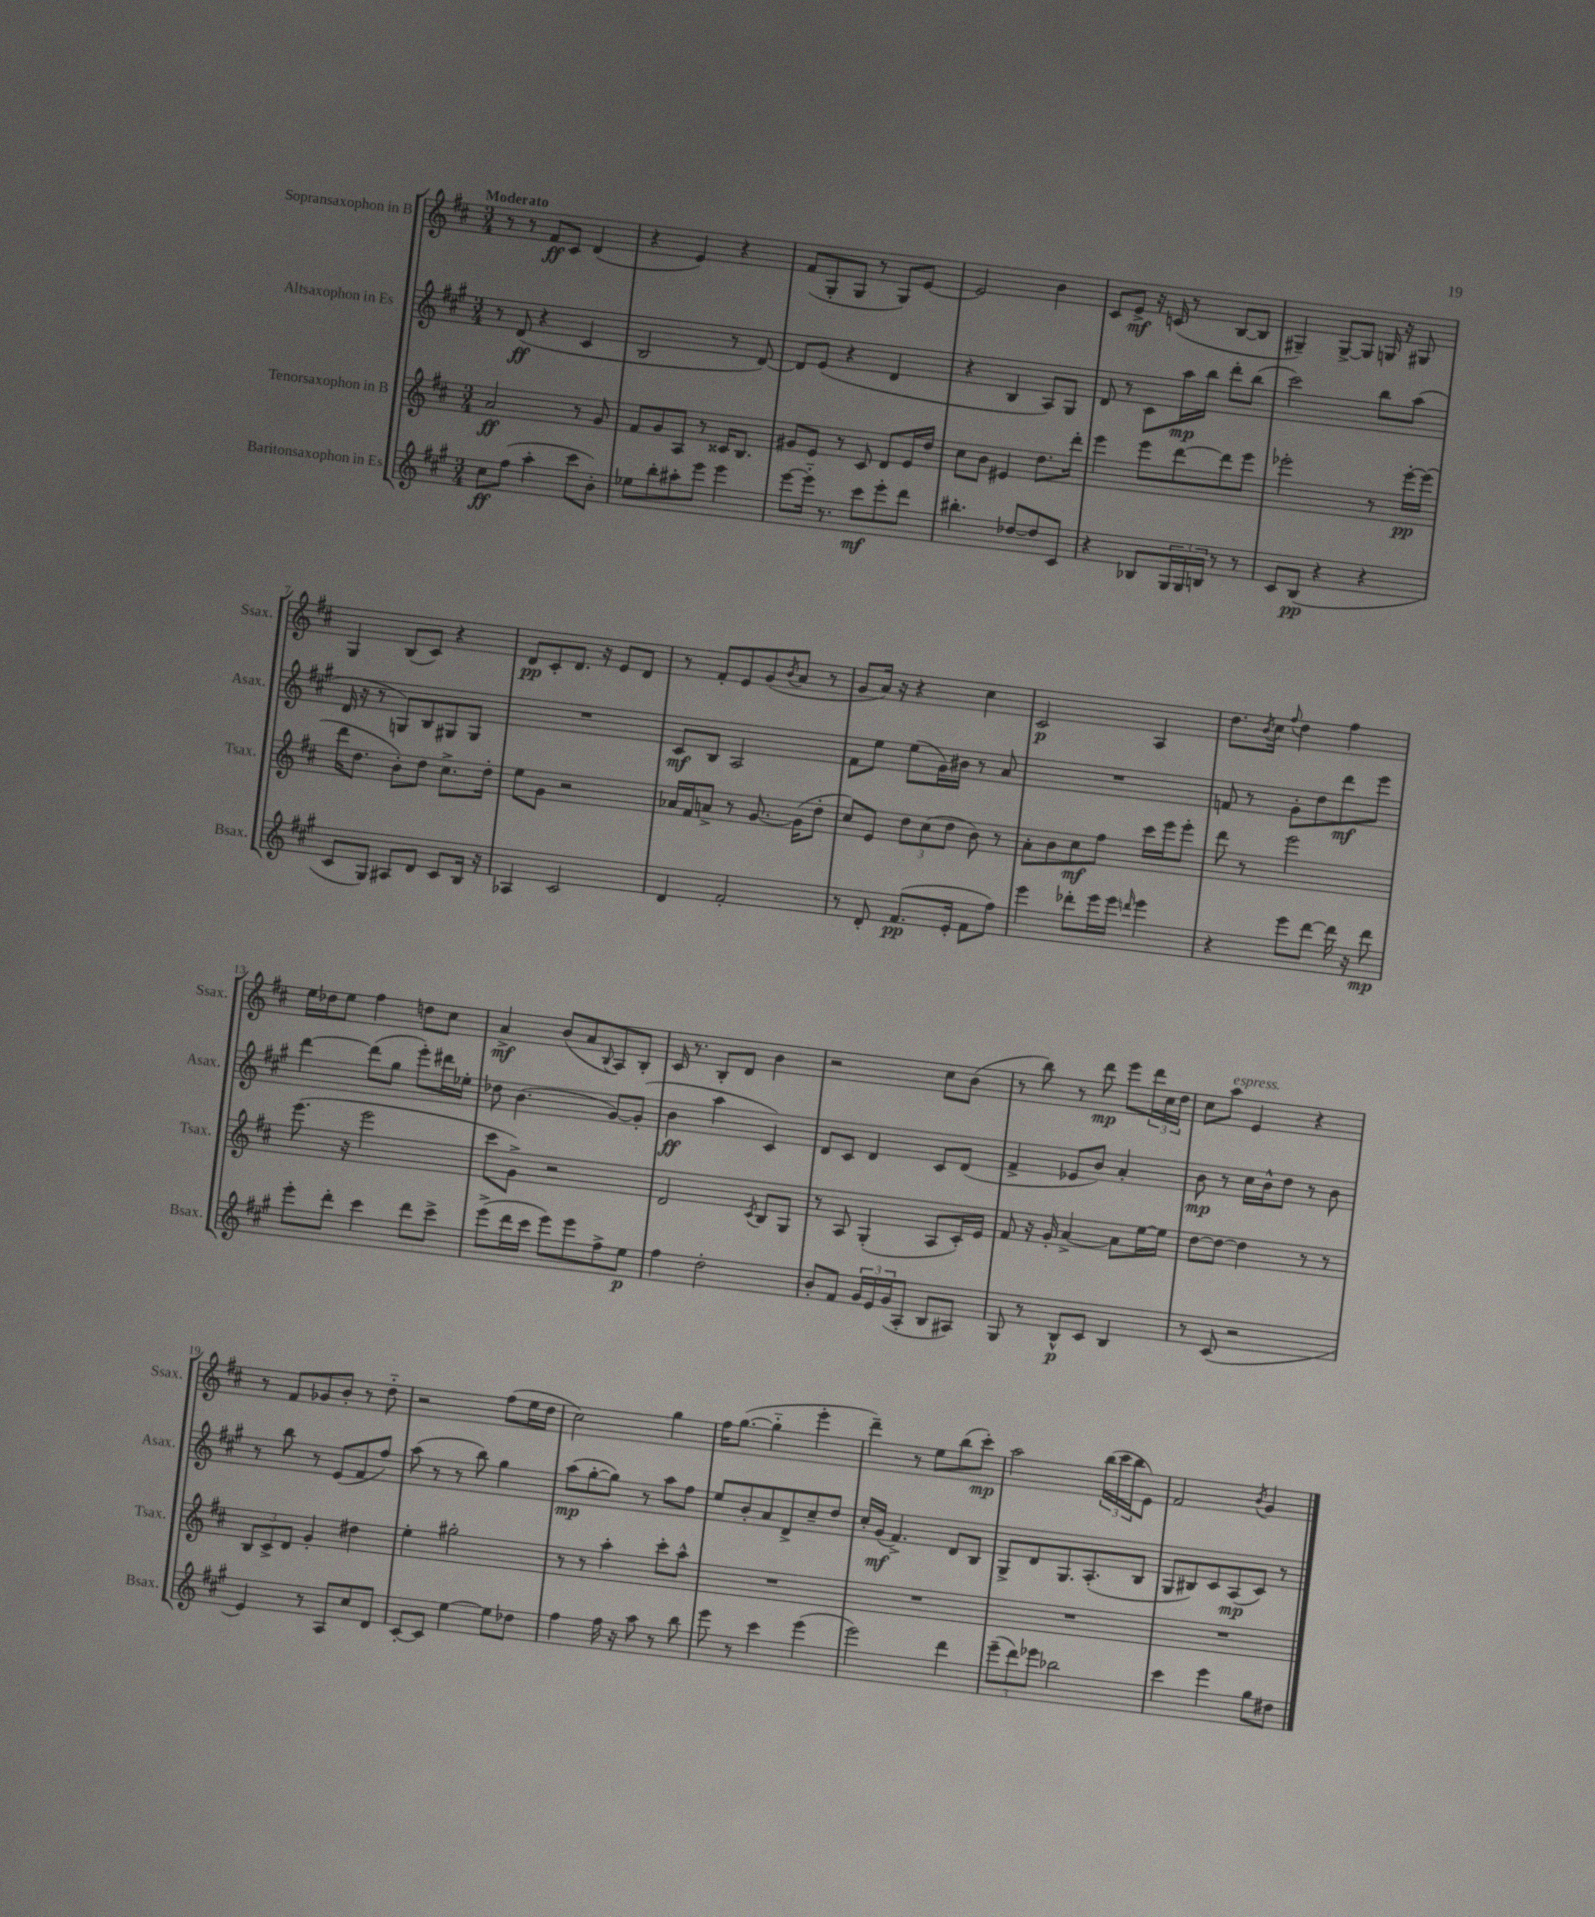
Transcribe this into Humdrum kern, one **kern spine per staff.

**kern	**dynam	**kern	**dynam	**kern	**dynam	**kern	**dynam
*part4	*part4	*part3	*part3	*part2	*part2	*part1	*part1
*staff4	*staff4	*staff3	*staff3	*staff2	*staff2	*staff1	*staff1
*I"Baritonsaxophon in Es	*	*I"Tenorsaxophon in B	*	*I"Altsaxophon in Es	*	*I"Sopransaxophon in B	*
*I'Bsax.	*	*I'Tsax.	*	*I'Asax.	*	*I'Ssax.	*
*clefG2	*	*clefG2	*	*clefG2	*	*clefG2	*
*k[f#c#g#]	*	*k[f#c#]	*	*k[f#c#g#]	*	*k[f#c#]	*
*M3/4	*	*M3/4	*	*M3/4	*	*M3/4	*
=1	=1	=1	=1	=1	=1	=1	=1
!	!	!	!	!	!	!LO:TX:a:B:t=Moderato	!
8cc#\L	ff	2a/	ff	8r	.	8r	.
(8ff#\J	.	.	.	(8d/	ff	8r	.
4aa'\	.	.	.	4r	.	8f#/L	ff
.	.	.	.	.	.	8c#/J	.
8ccc#\L	.	8r	.	4c#/	.	(4d/	.
8b'\J)	.	8g/	.	.	.	.	.
=2	=2	=2	=2	=2	=2	=2	=2
8ee-X\L	.	8f#/L	.	2B/	.	4r	.
8bb'\	.	8g/	.	.	.	.	.
8aa#X'\	.	8A/J	.	.	.	4e/)	.
8eee\J	.	8r	.	.	.	.	.
4eee\	.	16c##X/KL	.	8r	.	4r	.
.	.	8.B/J	.	.	.	.	.
.	.	.	.	[8d/)	.	.	.
=3	=3	=3	=3	=3	=3	=3	=3
[8eee\L	.	8g#X/L	.	8d/L]	.	(8f#/L	.
16eee\Jk]	.	8e/J	.	(8e/J	.	8G'/	.
8.r	.	.	.	.	.	.	.
.	.	8r	.	4r	.	8G/J	.
8ccc#\L	mf	8c#/	.	.	.	8r	.
8eee'\	.	8d/L	.	4d/	.	8G/L)	.
8ddd\J	.	16e/L	.	.	.	[8e/J	.
.	.	16dd/JJ	.	.	.	.	.
=4	=4	=4	=4	=4	=4	=4	=4
4.bb#X'\	.	8cc#\L	.	4r	.	2e/]	.
.	.	8b\J	.	.	.	.	.
.	.	4e#X/	.	4B/	.	.	.
[8dd-X/L	.	.	.	.	.	.	.
8dd-/]	.	8.dd\L	.	8A/L)	.	4b\	.
8c#/J	.	.	.	8G#/J	.	.	.
.	.	16ddd'\Jk	.	.	.	.	.
=5	=5	=5	=5	=5	=5	=5	=5
4r	.	4eee\	.	8d/	.	8c#/L	.
.	.	.	.	8r	.	8e^/J	mf
8B-X/L	.	8eee\L	.	8c#\L	.	16r	.
.	.	.	.	.	.	(16cn/	.
24G#/L	.	[8ddd\	.	16aa\L	mp	8r	.
24G#/	.	.	.	.	.	.	.
.	.	.	.	16bb\JJ	.	.	.
24Bn/JJ	.	.	.	.	.	.	.
8r	.	8ddd\]	.	8ddd'\L	.	[8B/L	.
8r	.	8eee\J	.	(8bb\J	.	8B/J]	.
=6	=6	=6	=6	=6	=6	=6	=6
8c#/L	.	2eee-X'\	.	2ccc#\)	.	4G#X~/)	.
(8B/J	pp	.	.	.	.	.	.
4r	.	.	.	.	.	[8G#^/L	.
.	.	.	.	.	.	8G#/J]	.
4r	.	8r	.	8bb\L	.	16Gn/	.
.	.	.	.	.	.	16r	.
.	.	[16eee-'\LL	pp	(8aa\J	.	8G#X/	.
.	.	(16eee-\JJ]	.	.	.	.	.
!!LO:LB:g=z
=7	=7	=7	=7	=7	=7	=7	=7
8c#/L	.	16ddd\KL	.	16d/	.	4G/	.
.	.	8.dd\J	.	16r	.	.	.
8G#/J)	.	.	.	8r	.	.	.
8A#X/L	.	8b'\L)	.	8Gn/L)	.	(8B/L	.
8d/J	.	8dd\J	.	8B/	.	8c#/J)	.
8c#/L	.	8.cc#^\L	.	8G#X/	.	4r	.
16B/Jk	.	.	.	8G#/J	.	.	.
16r	.	16dd'\Jk	.	.	.	.	.
=8	=8	=8	=8	=8	=8	=8	=8
4A-X/	.	8ee\L	.	2.r	.	8d/L	pp
.	.	8g\J	.	.	.	8c#'/	.
2c#/	.	2r	.	.	.	8.d/J	.
.	.	.	.	.	.	16r	.
.	.	.	.	.	.	8e/L	.
.	.	.	.	.	.	8d/J	.
=9	=9	=9	=9	=9	=9	=9	=9
4d/	.	16a-X/LL	.	8c#/L	mf	8r	.
.	.	16f#/J	.	.	.	.	.
.	.	8an^/J	.	8B/J	.	8f#'/L	.
2f#'/	.	8r	.	2A/	.	8e/	.
.	.	[8.g/	.	.	.	(8g/	.
.	.	.	.	.	.	8qb/	.
.	.	.	.	.	.	8a/J	.
.	.	(16g\KL]	.	.	.	.	.
.	.	8dd'\J	.	.	.	8r	.
=10	=10	=10	=10	=10	=10	=10	=10
8r	.	8cc#/L)	.	8f#\L	.	8g/L	.
8d'/	.	8e/J	.	8ee\J	.	16a/Jk)	.
.	.	.	.	.	.	16r	.
(8.f#/L	pp	12dd\L	.	(8ee\L	.	4r	.
.	.	(12cc#\	.	.	.	.	.
.	.	.	.	16g#\L)	.	.	.
.	.	12dd\J	.	.	.	.	.
16e'/Jk	.	.	.	16b#X\JJ	.	.	.
8f#\L	.	8b\)	.	8r	.	4cc#\	.
8ff#\J)	.	8r	.	8a/	.	.	.
=11	=11	=11	=11	=11	=11	=11	=11
4eee\	.	8a'\L	.	2.r	.	2c#/	p
.	.	8b\	.	.	.	.	.
8ddd-X'\L	.	8cc#\	mf	.	.	.	.
16eee\L	.	8ff#\J	.	.	.	.	.
16eee\JJ	.	.	.	.	.	.	.
16qqdddn/	.	.	.	.	.	.	.
4eee\	.	16ccc#\LL	.	.	.	4A/	.
.	.	16eee\J	.	.	.	.	.
.	.	8eee'\J	.	.	.	.	.
=12	=12	=12	=12	=12	=12	=12	=12
4r	.	8ddd\	.	8fn/	.	8.dd\L	.
.	.	8r	.	8r	.	.	.
.	.	.	.	.	.	8qb/	.
.	.	.	.	.	.	16cc#\Jk	.
.	.	.	.	.	.	8qqff#/	.
8eee\L	.	2eee\	.	8g#'\L	.	4dd\	.
[8ddd\J	.	.	.	8dd\	.	.	.
16ddd\]	.	.	.	8ddd\	mf	4ff#\	.
16r	.	.	.	.	.	.	.
8ddd\	mp	.	.	8eee\J	.	.	.
!!LO:LB:g=z
=13	=13	=13	=13	=13	=13	=13	=13
8eee'\L	.	(8.eee\	.	[4ddd\	.	16ee\LL	.
.	.	.	.	.	.	16dd-X\J	.
8ddd'\J	.	.	.	.	.	8ee\J	.
.	.	16r	.	.	.	.	.
4ccc#\	.	2eee\	.	(8ddd\L]	.	4ff#\	.
.	.	.	.	8gg#\J	.	.	.
8ddd\L	.	.	.	8eee'\L)	.	8ddn\L	.
8ccc#^\J	.	.	.	16ddd#X\L	.	8cc#\J	.
.	.	.	.	16ee-X'\JJ	.	.	.
=14	=14	=14	=14	=14	=14	=14	=14
(8eee^\L	.	8ccc#\L	.	8dd-X\	.	4a^/	mf
16ddd\L	.	8g^\J)	.	(4.b\	.	.	.
16ccc#\JJ	.	.	.	.	.	.	.
8eee\L)	.	2r	.	.	.	(8b/L	.
8eee\	.	.	.	.	.	8a/	.
.	.	.	.	.	.	8qqB/	.
8ff#^\	.	.	.	[8g#/L)	.	8A/)	.
8ee\J	p	.	.	(8g#'/J]	.	8B'/J	.
=15	=15	=15	=15	=15	=15	=15	=15
4ff#\	.	2d/	.	4b\	ff	16c#/	.
.	.	.	.	.	.	8.r	.
2dd'\	.	.	.	4aa\	.	8B'/L	.
.	.	.	.	.	.	8d/J	.
.	.	8qc#/	.	.	.	.	.
.	.	8B/L	.	4c#/)	.	4b\	.
.	.	8G/J	.	.	.	.	.
=16	=16	=16	=16	=16	=16	=16	=16
8b'/L	.	8r	.	8d/L	.	2r	.
8f#/J	.	8A/	.	8c#/J	.	.	.
24g#/LL	.	(4G'/	.	4d/	.	.	.
24e/	.	.	.	.	.	.	.
(24g#/J	.	.	.	.	.	.	.
8A'/J	.	.	.	.	.	.	.
8B/L	.	8A/L	.	8c#/L	.	8cc#\L	.
8A#X/J)	.	16c#'/L)	.	(8d/J	.	(8b\J	.
.	.	16e/JJ	.	.	.	.	.
=17	=17	=17	=17	=17	=17	=17	=17
8G#/	.	8f#/	.	4f#^/	.	8r	.
8r	.	16r	.	.	.	8bb\)	.
.	.	16g'/	.	.	.	.	.
8B^^/L	p	[4a^/	.	8e-X/L	.	8r	.
8c#/J	.	.	.	8b/J)	.	8ddd\	mp
4B/	.	8a\L]	.	4a'/	.	8eee\L	.
.	.	[16ee\L	.	.	.	24ddd\L	.
.	.	.	.	.	.	24cc#\	.
.	.	16ee\JJ]	.	.	.	.	.
.	.	.	.	.	.	24dd\JJ	.
=18	=18	=18	=18	=18	=18	=18	=18
8r	.	[8dd\L	.	8b\	mp	8cc#\L	.
!	!	!	!	!	!	!LO:TX:a:i:t=espress.	!
(8c#/	.	8dd\J_	.	8r	.	8aa\J	.
2r	.	4dd\]	.	16cc#\LL	.	4e/	.
.	.	.	.	16b^^\J	.	.	.
.	.	.	.	8dd\J	.	.	.
.	.	8r	.	8r	.	4r	.
.	.	8r	.	8b\	.	.	.
!!LO:LB:g=z
=19	=19	=19	=19	=19	=19	=19	=19
4e/)	.	12B/L	.	8r	.	8r	.
.	.	12c#^/	.	.	.	.	.
.	.	.	.	8bb\	.	8f#/L	.
.	.	12d/J	.	.	.	.	.
8r	.	4g'/	.	8r	.	8g-X/	.
8A/L	.	.	.	(8e/L	.	8b'/J	.
8cc#/	.	4dd#X\	.	8f#/	.	8r	.
8d/J	.	.	.	8ff#/J)	.	8dd\	.
=20	=20	=20	=20	=20	=20	=20	=20
[8c#'/L	.	4ee'\	.	(8aa\	.	2r	.
8c#/J]	.	.	.	8r	.	.	.
[4ee\	.	2gg#X'\	.	8r	.	.	.
.	.	.	.	8bb\)	.	.	.
8ee\L]	.	.	.	4gg#\	.	(8ff#\L	.
8dd-X\J	.	.	.	.	.	16ee\L	.
.	.	.	.	.	.	16dd\JJ	.
=21	=21	=21	=21	=21	=21	=21	=21
4ff#\	.	8r	.	(8aa\L	mp	2cc#\)	.
.	.	8r	.	[8gg#'\	.	.	.
16ff#\	.	4aa'\	.	8gg#\J])	.	.	.
16r	.	.	.	.	.	.	.
8aa\	.	.	.	8r	.	.	.
8r	.	8ccc#'\L	.	8aa\L	.	4gg\	.
8bb\	.	8aa^^\J	.	8ff#\J	.	.	.
=22	=22	=22	=22	=22	=22	=22	=22
8eee\	.	2.r	.	8ee/L	.	16ff#\KL	.
.	.	.	.	.	.	([8.gg\J	.
8r	.	.	.	8b'/	.	.	.
4ccc#\	.	.	.	8a/	.	4gg\]	.
.	.	.	.	8d^/	.	.	.
(4eee\	.	.	.	8cc#~/	.	4eee'\	.
.	.	.	.	8dd/J	.	.	.
=23	=23	=23	=23	=23	=23	=23	=23
2eee\)	.	2.r	.	16cc#'/LL	.	4ddd~\)	.
.	.	.	.	(16g#/JJ	mf	.	.
.	.	.	.	4.f#^/)	.	.	.
.	.	.	.	.	.	8r	.
.	.	.	.	.	.	8ee\L	.
4ddd\	.	.	.	8d/L	.	(8bb\	.
.	.	.	.	8B/J	.	8ccc#'\J)	mp
=24	=24	=24	=24	=24	=24	=24	=24
(12eee~\L	.	2.r	.	8G#^/L	.	2aa\	.
12ddd\)	.	.	.	.	.	.	.
.	.	.	.	8d/	.	.	.
12eee-X\J	.	.	.	.	.	.	.
2bb-X\	.	.	.	8.G#/	.	.	.
.	.	.	.	(8.A'/	.	.	.
.	.	.	.	.	.	(24bb\LL	.
.	.	.	.	.	.	24ccc#\	.
.	.	.	.	.	.	24bb\J	.
.	.	.	.	8B/J	.	8e\J)	.
=25	=25	=25	=25	=25	=25	=25	=25
4ccc#\	.	2.r	.	8G#/L	.	2f#/	.
.	.	.	.	8B#X/)	.	.	.
4eee\	.	.	.	8c#/	.	.	.
.	.	.	.	(8A/	mp	.	.
.	.	.	.	.	.	8qb/	.
8gg#\L	.	.	.	8c#/J)	.	4g/	.
8dd#X\J	.	.	.	8r	.	.	.
==	==	==	==	==	==	==	==
*-	*-	*-	*-	*-	*-	*-	*-
